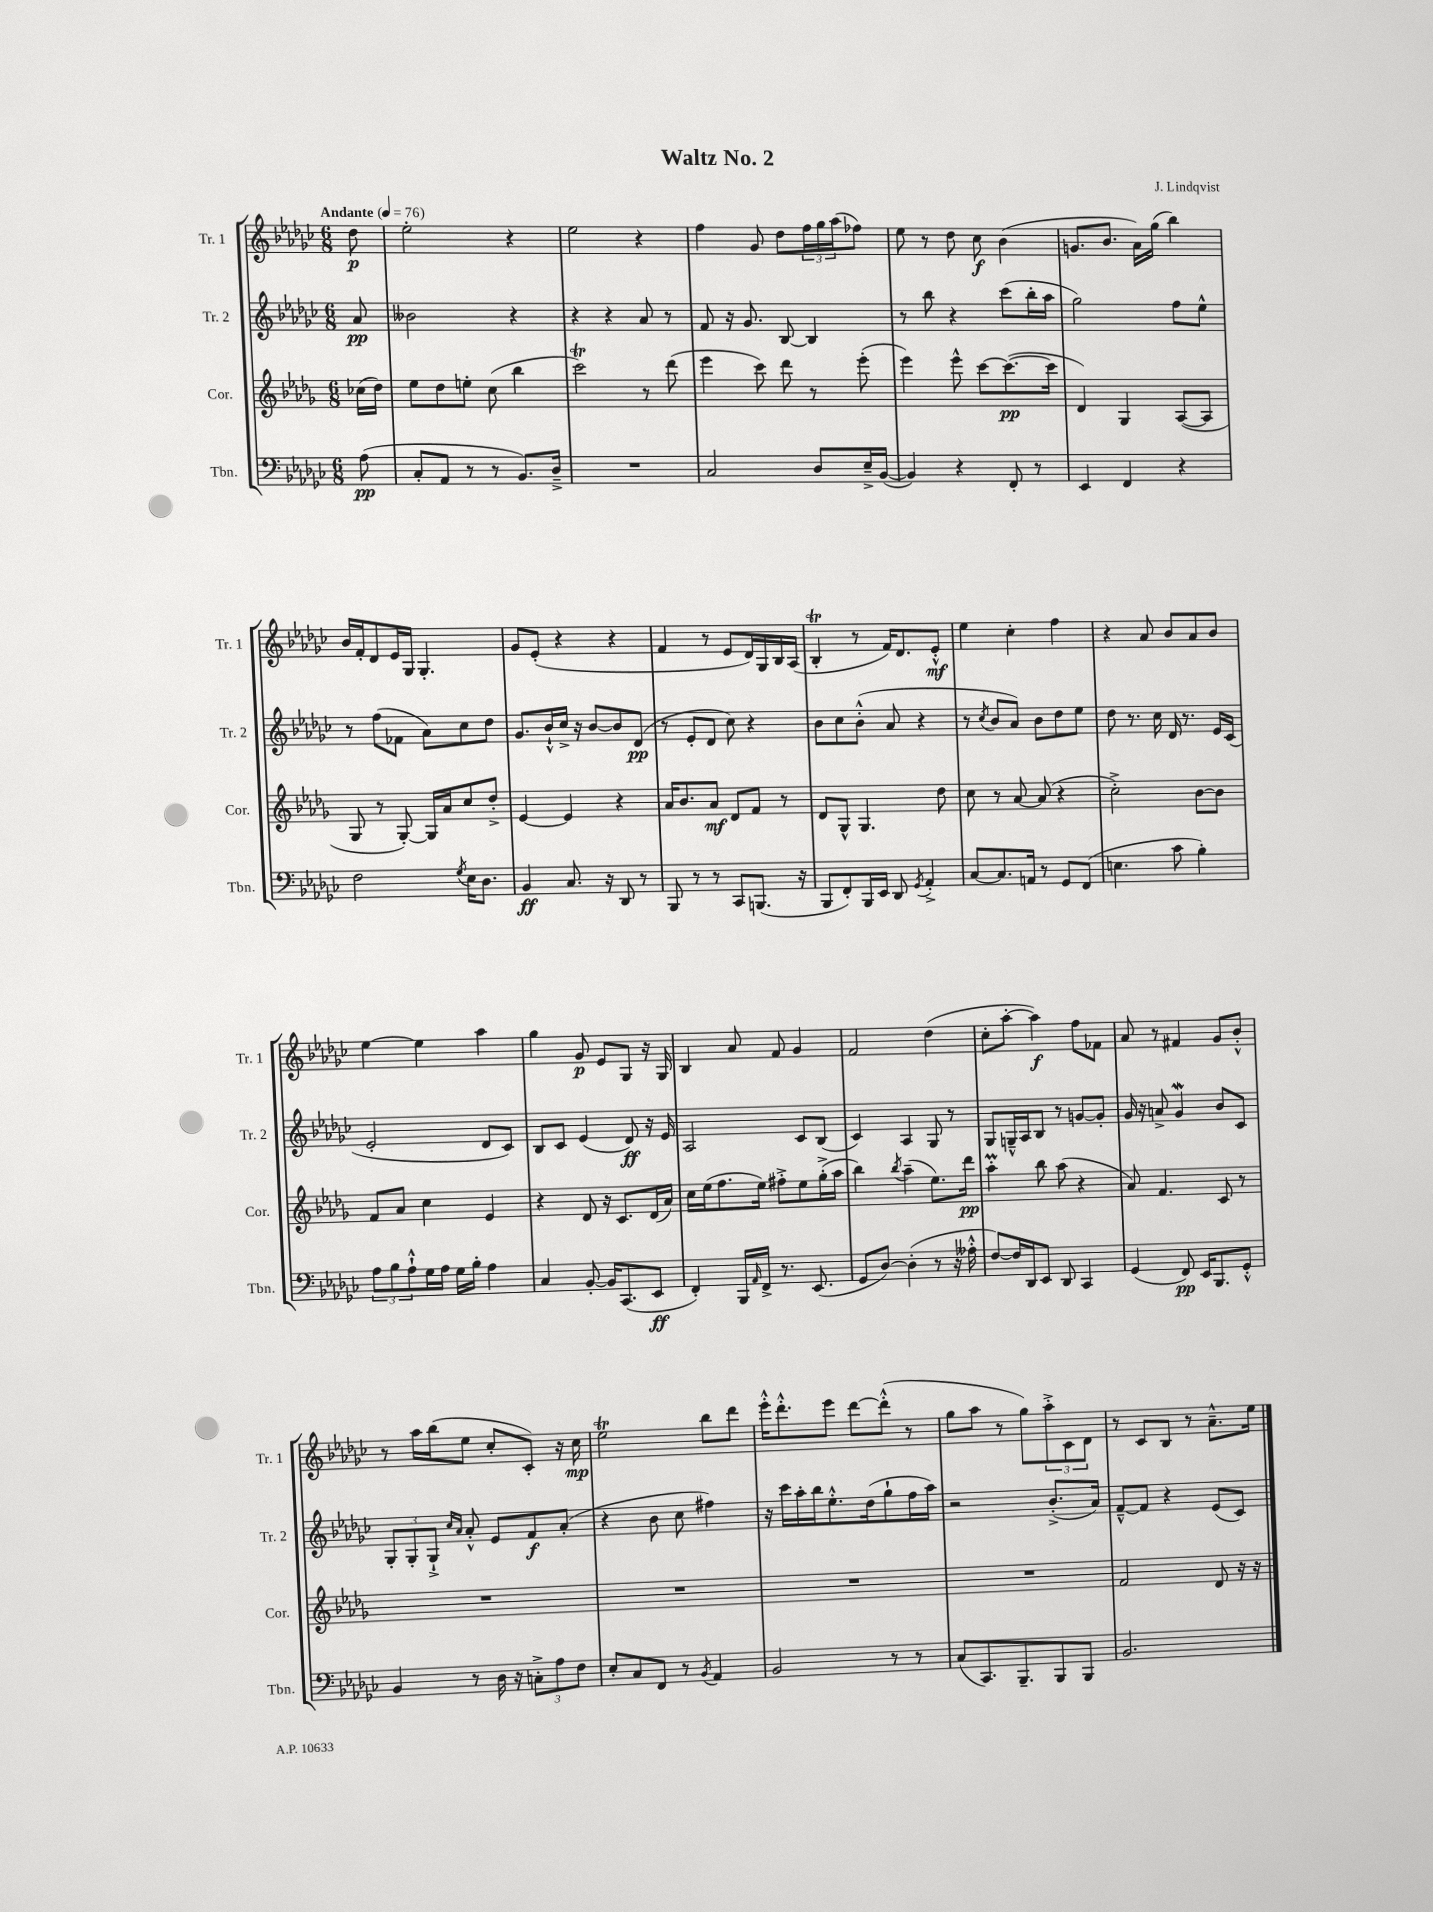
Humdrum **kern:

**kern	**kern	**kern	**kern
*staff4	*staff3	*staff2	*staff1
*clefF4	*clefG2	*clefG2	*clefG2
*k[b-e-a-d-g-c-]	*k[b-e-a-d-g-]	*k[b-e-a-d-g-c-]	*k[b-e-a-d-g-c-]
*M6/8	*M6/8	*M6/8	*M6/8
*MM76	*MM76	*MM76	*MM76
(8A-\	(16cc-\LL	8a-/	8dd-\
.	16dd-\JJ)	.	.
=	=	=	=
8C-'/L	8ee-\L	2b--\	2ee-'\
8AA-/J	8dd-\	.	.
8r	8ee'\J	.	.
8r	(8cc\	.	.
8.BB-/L)	4bb-\	4r	4r
16D-~^/Jk	.	.	.
=	=	=	=
2.r	2ccc\)	4r	2ee-\
.	.	4r	.
.	8r	8a-/	4r
.	(8ddd-\	8r	.
=	=	=	=
2C-/	4eee-\	8f/	4ff\
.	.	16r	.
.	.	8.g-/	.
.	8ccc\)	.	8g-/
.	8ddd-\	[8B-/	8dd-\L
8D-/L	8r	4B-/]	24ff\L
.	.	.	24gg-\
.	.	.	(24aa-\J
16E-~^/L	(8eee-'\	.	8ff-\J)
([16BB-/JJ	.	.	.
=	=	=	=
4BB-/])	4eee-\)	8r	8ee-\
.	.	8bb-\	8r
4r	8eee-^^\	4r	8dd-\
.	[8ccc\L	.	8cc-\
8FF'/	(8.ccc\_	(8ccc-\L	(4b-\
8r	.	16bb-'\L	.
.	16ccc\]Jk	16aa-\JJ	.
=	=	=	=
4EE-/	4d-/)	2gg-\)	8.g/L
.	.	.	8.b-/J
4FF/	4G-/	.	.
.	.	.	16a-\LL)
.	.	.	(16gg-\JJ
4r	([8A-/L	8ff\L	4bb-\)
.	8A-/]J	8ee-^^\J	.
=	=	=	=
2F\	8G-/	8r	16b-/LL
.	.	.	16f'/J
.	8r	(8ff\L	8d-/
.	[8G-'/)	8f-\J	16e-/L
.	.	.	16G-/JJ
.	16G-/]LL	8a-\L)	4.G-'/
.	16a-/J	.	.
8qG-/	.	.	.
16E-\LK	8cc/	8cc-\	.
8.D-\J	.	.	.
.	8dd-'^/J	8dd-\J	.
=	=	=	=
4BB-/	[4e-/	8.g-/L	8g-/L
.	.	.	(8e-'/J
.	.	16b-`^^/L	.
8.C-/	4e-/]	16cc-^/JJ	4r
.	.	16r	.
.	.	[8b-/L	.
16r	.	.	.
8DD-/	4r	8b-/]	4r
8r	.	(8d-/J	.
=	=	=	=
8BBB-/	16a-/LK	8r	4f/
.	8.b-/	.	.
8r	.	8e-'/L	.
8r	8a-/J	8d-/J	8r
8CC-/L	8d-/L	8cc-\)	8e-/L
(8.BBB/J	8f/J	4r	16d-/L)
.	.	.	16G-/
.	8r	.	16B-/
16r	.	.	(16A-/JJ
=	=	=	=
8BBB-/L	8d-/L	8b-\L	4B-'/
8FF'/)	8G-^^/J	8cc-\	.
16BBB-/L	4.G-/	(8b-'^^\J	8r
16EE-/JJ	.	.	.
8DD-/	.	8a-/	16f/LK)
.	.	.	8.d-/
8qGG-/	.	.	.
4AA-'^/	.	4r	.
.	8dd-\	.	8e-'^^/J
=	=	=	=
[8C-/L	8cc\	8r	4ee-\
.	.	8qcc-/	.
8.C-/]	8r	8b-/L	.
.	[8a-/	8a-/J)	4cc-'\
16AA/Jk	.	.	.
8r	(8a-/]	8b-\L	.
8GG-/L	4r	8dd-\	4ff\
(8FF/J	.	8ee-\J	.
=	=	=	=
4.E\	2cc'^\)	8dd-\	4r
.	.	8.r	.
.	.	.	8a-/
.	.	16cc-\	.
8c-\	.	16d-/	8b-/L
.	.	8.r	.
4B-'\)	[8b-\L	.	8a-/
.	8b-\]J	16e-/LL	8b-/J
.	.	(16c-/JJ	.
=	=	=	=
12A-\L	8f/L	2e-'/	[4ee-\
12B-\	.	.	.
.	8a-/J	.	.
12A-`^^\	.	.	.
16G-\L	4cc\	.	4ee-\]
16A-\JJ	.	.	.
16G-\LL	.	.	.
16B-'\JJ	.	.	.
4A-\	4e-/	8d-/L	4aa-\
.	.	8c-/J)	.
=	=	=	=
4C-/	4r	8B-/L	4gg-\
.	.	8c-/J	.
[8BB-'/	8d-/	(4e-/	8g-/
16BB-/]LK	16r	.	8e-/L
(8.CC-/	8.c/L	.	.
.	.	8d-/)	8G-/J
8EE-/J	(16d-/L	16r	16r
.	16a-/JJ)	16e-/	16G-/
=	=	=	=
4FF'/)	16cc\LL	2A-/	4B-/
.	(16ee-\J	.	.
.	8.ff\	.	.
16BBB-/LL	.	.	8a-/
16qqAA-/	.	.	.
16FF^/JJ	16ee-\Jk)	.	.
8.r	8ff#'^\L	.	8f/
.	8ee-\	8c-/L	4g-/
(8.EE-/	.	.	.
.	(16gg-'^\L	(8B-/J	.
.	16aa-\JJ	.	.
=	=	=	=
8GG-/L	4bb-\)	4c-/)	2f/
[8D-/J)	.	.	.
.	8qbb-/	.	.
(4D-'\]	(4aa-~\	4A-/	.
8r	8.ee-\L)	8G-/	(4dd-\
16r	.	8r	.
16A--'^^\	16ddd-\Jk	.	.
=	=	=	=
[8F/L)	4aa-'\	8G-/L	8cc-'\L
16F/]L	.	16G~^^/L	[8aa-'\J
16DD-/J	.	16A-/J	.
8EE-/J	8bb-\	8B-/J	4aa-\])
8DD-/	(8aa-\	8r	.
4CC-/	4r	[8g/L	8ff\L
.	.	8g'/]J	8f-\J
=	=	=	=
(4GG-/	8a-/)	16g-/	8a-/
.	.	16r	.
.	4.f/	8a^/	8r
8FF/)	.	4g-/	4f#/
16EE-/LK	.	.	.
8.BBB-/	.	.	.
.	8c/	8b-/L	8g-/L
8GG-'^^/J	8r	8c-/J	8b-'^^/J
=	=	=	=
4BB-/	2.r	12G-'/L	8r
.	.	12G-'/	.
.	.	.	16aa-\LL
.	.	12G-`^/J	.
.	.	.	(16bb-\J
.	.	16qqcc-/LL	.
.	.	16qqa-/JJ	.
8r	.	8a-'^^/	8ee-\J
16D-\	.	8e-/L	8cc-'/L
16r	.	.	.
12C'^\L	.	8f/	8c-'/J)
12A-\	.	.	.
.	.	(8a-'/J	16r
12F\J	.	.	.
.	.	.	16cc-\
=	=	=	=
8E-'/L	2.r	4r	2ee-\
8C-/	.	.	.
8FF/J	.	8b-\	.
8r	.	8cc-\	.
8qBB-/	.	.	.
4AA-/	.	4ff#\)	8bb-\L
.	.	.	8ddd-\J
=	=	=	=
2BB-/	2.r	16r	16eee-'^^\LK
.	.	16ccc-\LL	8.ddd-'^^\
.	.	16aa-'\	.
.	.	16bb-\J	.
.	.	8.ee-'^^\	8eee-\J
.	.	.	[8ddd-\L
.	.	(16dd-\k	.
8r	.	8gg-`\	(8ddd-'^^\]J
8r	.	16ff\L	8r
.	.	16aa-\JJ)	.
=	=	=	=
(8C-/L	2.r	2r	8gg-\L
8.CC-/)	.	.	8aa-\J
.	.	.	8r
8.BBB-~/	.	.	.
.	.	.	8gg-\L)
8BBB-/	.	(8.b-'^/L	12aa-'^\
.	.	.	12c-\
8BBB-/J	.	.	.
.	.	.	12d-\J
.	.	16a-/Jk)	.
=	=	=	=
2.BB-/	2f/	[8f~^^/L	8r
.	.	8f/]J	8c-/L
.	.	4r	8B-/J
.	.	.	8r
.	8d-/	(8e-/L	8.a-~^^\L
.	16r	8c-/J)	.
.	16r	.	16ee-\Jk
==	==	==	==
*-	*-	*-	*-
